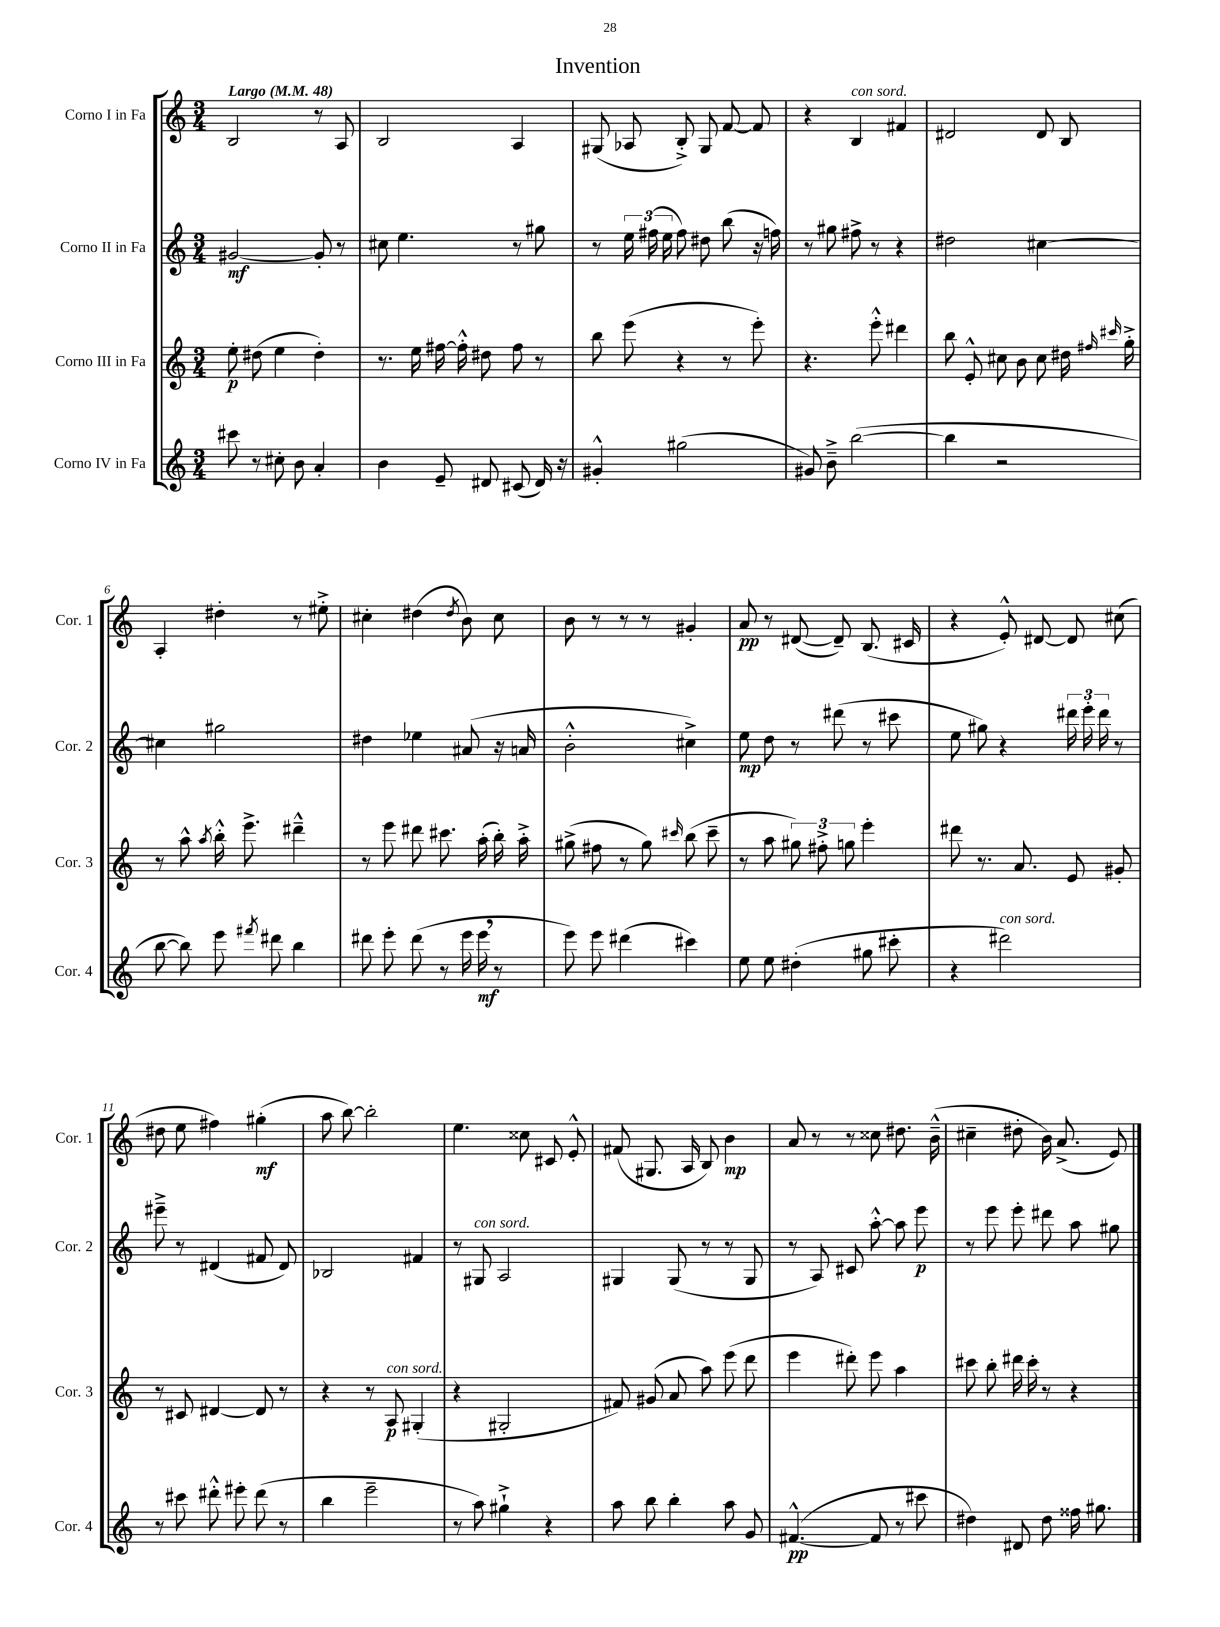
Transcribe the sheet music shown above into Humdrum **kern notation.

**kern	**dynam	**kern	**dynam	**kern	**dynam	**kern	**dynam
*part4	*part4	*part3	*part3	*part2	*part2	*part1	*part1
*staff4	*staff4	*staff3	*staff3	*staff2	*staff2	*staff1	*staff1
*I"Corno IV in Fa	*	*I"Corno III in Fa	*	*I"Corno II in Fa	*	*I"Corno I in Fa	*
*I'Cor. 4	*	*I'Cor. 3	*	*I'Cor. 2	*	*I'Cor. 1	*
*clefG2	*	*clefG2	*	*clefG2	*	*clefG2	*
*k[]	*	*k[]	*	*k[]	*	*k[]	*
*M3/4	*	*M3/4	*	*M3/4	*	*M3/4	*
*MM48	*	*MM48	*	*MM48	*	*MM48	*
=1	=1	=1	=1	=1	=1	=1	=1
!	!	!	!	!	!	!LO:TX:a:B:t=Largo	!
8ccc#X\	.	8ee'\	p	[2g#X/	mf	2B/	.
8r	.	(8dd#X\	.	.	.	.	.
8cc#X'\	.	4ee\	.	.	.	.	.
8b\	.	.	.	.	.	.	.
4a'/	.	4dd#'\)	.	8g#'/]	.	8r	.
.	.	.	.	8r	.	8A/	.
=2	=2	=2	=2	=2	=2	=2	=2
4b\	.	8.r	.	8cc#X\	.	2B/	.
.	.	.	.	4.ee\	.	.	.
.	.	16ee\	.	.	.	.	.
8e~/	.	[16ff#X\	.	.	.	.	.
.	.	16ff#'^^\]	.	.	.	.	.
8d#X/	.	8dd#X\	.	.	.	.	.
(8c#X/	.	8ff#\	.	8r	.	4A/	.
16d#/)	.	8r	.	8gg#X\	.	.	.
16r	.	.	.	.	.	.	.
=3	=3	=3	=3	=3	=3	=3	=3
4g#X'^^/	.	8bb\	.	8r	.	(8G#X/	.
.	.	(8eee\	.	24ee\	.	8A-X/	.
.	.	.	.	(24ff#X\	.	.	.
.	.	.	.	24ee\	.	.	.
(2gg#X\	.	4r	.	8ff#\)	.	8B'^/)	.
.	.	.	.	8dd#X\	.	8G#/	.
.	.	8r	.	(8bb\	.	[8f/	.
.	.	8eee'\)	.	16r	.	8f/]	.
.	.	.	.	16ffn\)	.	.	.
=4	=4	=4	=4	=4	=4	=4	=4
8g#X/)	.	4.r	.	8r	.	4r	.
8b~^\	.	.	.	8gg#X\	.	.	.
!	!	!	!	!	!	!LO:TX:a:i:t=con sord.	!
([2bb\	.	.	.	8ff#X^\	.	4B/	.
.	.	8eee'^^\	.	8r	.	.	.
.	.	4ddd#X\	.	4r	.	4f#X/	.
=5	=5	=5	=5	=5	=5	=5	=5
4bb\]	.	8bb\	.	2dd#X\	.	2d#X/	.
.	.	8e'^^/	.	.	.	.	.
2r	.	8cc#X\	.	.	.	.	.
.	.	8b\	.	.	.	.	.
.	.	8cc#\	.	[4cc#X\	.	8d#/	.
.	.	16dd#X\	.	.	.	8B/	.
.	.	16qqff#X/	.	.	.	.	.
.	.	16qqccc#X/	.	.	.	.	.
.	.	16gg'^\	.	.	.	.	.
!!LO:LB:g=z
=6	=6	=6	=6	=6	=6	=6	=6
[8bb\	.	8r	.	4cc#X\]	.	4A'/	.
8bb\])	.	8aa^^\	.	.	.	.	.
.	.	8qaa/	.	.	.	.	.
8eee\	.	16bb'^^\	.	2gg#X\	.	4dd#X'\	.
.	.	8.eee^\	.	.	.	.	.
8qfff#X/	.	.	.	.	.	.	.
8ddd#X\	.	.	.	.	.	.	.
4bb\	.	4ddd#X~^^\	.	.	.	8r	.
.	.	.	.	.	.	8ee#X'^\	.
=7	=7	=7	=7	=7	=7	=7	=7
8ddd#X\	.	8r	.	4dd#X\	.	4cc#X'\	.
8eee'\	.	8eee\	.	.	.	.	.
(8ddd#\	.	8ddd#X\	.	4ee-X\	.	(4dd#X\	.
8r	.	8.ccc#X\	.	.	.	.	.
.	.	.	.	.	.	8qdd#/	.
16eee\	.	.	.	(8a#X/	.	8b\)	.
16eee,\	mf	(16aa'\	.	.	.	.	.
8r	.	16bb'\)	.	16r	.	8cc#\	.
.	.	16aa'^\	.	16an/	.	.	.
=8	=8	=8	=8	=8	=8	=8	=8
8eee\)	.	(8gg#X^\	.	2b'^^\	.	8b\	.
8eee\	.	8ff#X\	.	.	.	8r	.
(4ddd#X\	.	8r	.	.	.	8r	.
.	.	8gg#\)	.	.	.	8r	.
.	.	16qqccc#X/	.	.	.	.	.
4ccc#X\)	.	(8bb\	.	4cc#X^\)	.	4g#X'/	.
.	.	8ccc#~\	.	.	.	.	.
=9	=9	=9	=9	=9	=9	=9	=9
8ee\	.	8r	.	8ee\	mp	8a/	pp
8ee\	.	8aa\	.	8dd\	.	8r	.
(4dd#X'\	.	12gg#X\)	.	8r	.	([8d#X/	.
.	.	12ff#X'^\	.	.	.	.	.
.	.	.	.	(8ddd#X\	.	8d#~/])	.
.	.	12ggn\	.	.	.	.	.
8gg#X\	.	4eee'\	.	8r	.	(8.B/	.
8ccc#X'\	.	.	.	8ccc#X\	.	.	.
.	.	.	.	.	.	16c#X/	.
=10	=10	=10	=10	=10	=10	=10	=10
4r	.	8ddd#X\	.	8ee\	.	4r	.
.	.	8.r	.	8gg#X\)	.	.	.
!LO:TX:a:i:t=con sord.	!	!	!	!	!	!	!
2ddd#X\)	.	.	.	4r	.	8e'^^/)	.
.	.	8.a/	.	.	.	.	.
.	.	.	.	.	.	[8d#X/	.
.	.	8e/	.	24ddd#X\	.	8d#/]	.
.	.	.	.	24eee'\	.	.	.
.	.	.	.	24ddd#\	.	.	.
.	.	8g#X'/	.	8r	.	(8cc#X\	.
!!LO:LB:g=z
=11	=11	=11	=11	=11	=11	=11	=11
8r	.	8r	.	8eee#X~^\	.	8dd#X\	.
8ccc#X\	.	8c#X/	.	8r	.	8ee\	.
8ddd#X'^^\	.	[4d#X/	.	(4d#X/	.	4ff#X\)	.
8eee#X'\	.	.	.	.	.	.	.
(8ddd#\	.	8d#/]	.	8f#X/	.	(4gg#X'\	mf
8r	.	8r	.	8d#/)	.	.	.
=12	=12	=12	=12	=12	=12	=12	=12
4bb\	.	4r	.	2B-X/	.	8aa\	.
.	.	.	.	.	.	[8bb\)	.
2eee~\	.	8r	.	.	.	2bb'\]	.
!	!	!LO:TX:a:i:t=con sord.	!	!	!	!	!
.	.	8A/	p	.	.	.	.
.	.	(4G#X'/	.	4f#X/	.	.	.
=13	=13	=13	=13	=13	=13	=13	=13
8r	.	4r	.	8r	.	4.ee\	.
!	!	!	!	!LO:TX:a:i:t=con sord.	!	!	!
8aa\)	.	.	.	8G#X/	.	.	.
4gg#X`^\	.	2G#X'/	.	2A/	.	.	.
.	.	.	.	.	.	8cc##X\	.
4r	.	.	.	.	.	8c#X/	.
.	.	.	.	.	.	8e'^^/	.
=14	=14	=14	=14	=14	=14	=14	=14
8aa\	.	8f#X/)	.	4G#X/	.	(8f#X/	.
8bb\	.	(8g#X/	.	.	.	8.G#X/	.
4bb'\	.	8a/	.	(8G#/	.	.	.
.	.	.	.	.	.	16A/	.
.	.	8aa\)	.	8r	.	8B/)	.
8aa\	.	(8eee\	.	8r	.	4b\	mp
8g/	.	8ddd\	.	8G#/	.	.	.
=15	=15	=15	=15	=15	=15	=15	=15
([4.f#X^^/	pp	4eee\	.	8r	.	8a/	.
.	.	.	.	8A/)	.	8r	.
.	.	8ddd#X'\)	.	8c#X/	.	8r	.
8f#/]	.	8eee\	.	[8aa'^^\	.	8cc##X\	.
8r	.	4aa\	.	8aa\]	.	8.dd#X\	.
8ccc#X\	.	.	.	8eee\	p	.	.
.	.	.	.	.	.	(16b~^^\	.
=16	=16	=16	=16	=16	=16	=16	=16
4dd#X\)	.	8ccc#X\	.	8r	.	4cc#X~\	.
.	.	8bb'\	.	8eee\	.	.	.
8d#X/	.	16ddd#X\	.	8eee'\	.	8dd#X'\	.
.	.	16ccc#'\	.	.	.	.	.
8dd#\	.	8r	.	8ddd#X\	.	16b\)	.
.	.	.	.	.	.	(8.a^/	.
16ff##X\	.	4r	.	8aa\	.	.	.
8.gg#X\	.	.	.	.	.	.	.
.	.	.	.	8gg#X\	.	8e/)	.
==	==	==	==	==	==	==	==
*-	*-	*-	*-	*-	*-	*-	*-
